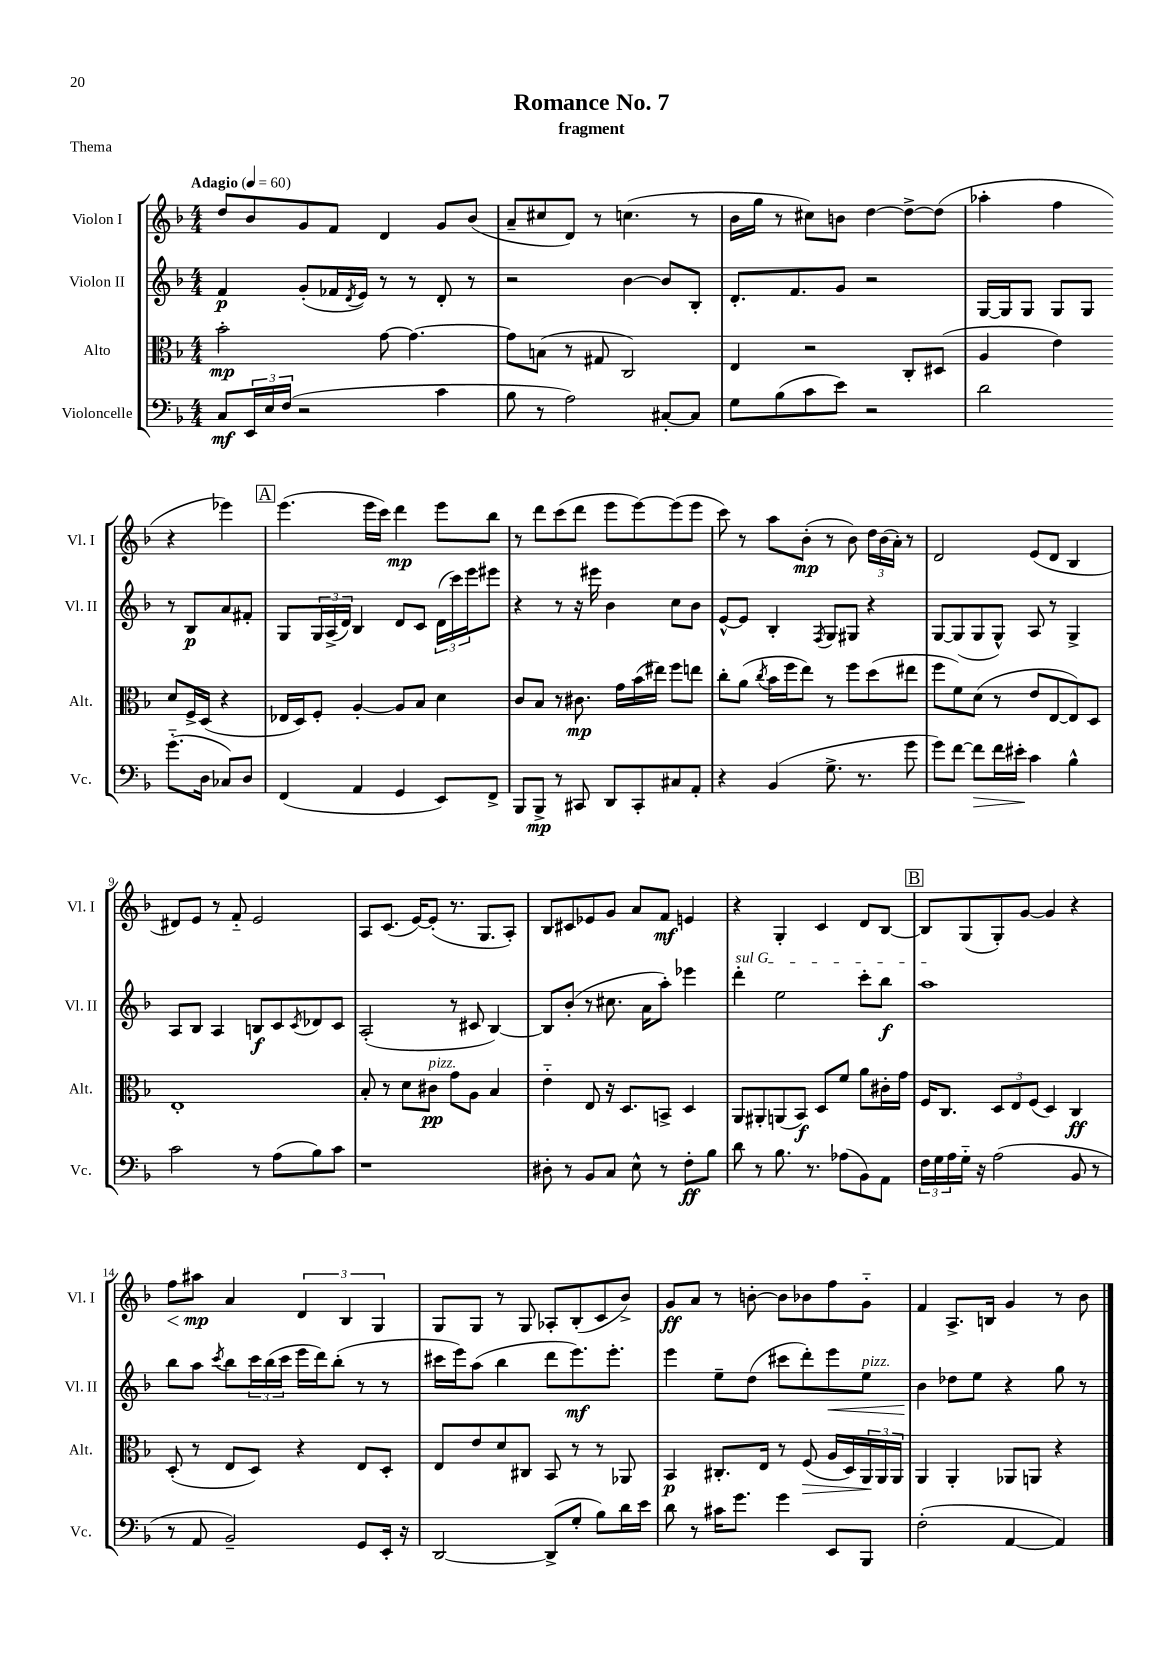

**kern	**dynam	**kern	**dynam	**kern	**dynam	**kern	**dynam
*part4	*part4	*part3	*part3	*part2	*part2	*part1	*part1
*staff4	*staff4	*staff3	*staff3	*staff2	*staff2	*staff1	*staff1
*I"Violoncelle	*	*I"Alto	*	*I"Violon II	*	*I"Violon I	*
*I'Vc.	*	*I'Alt.	*	*I'Vl. II	*	*I'Vl. I	*
*clefF4	*	*clefC3	*	*clefG2	*	*clefG2	*
*k[b-]	*	*k[b-]	*	*k[b-]	*	*k[b-]	*
*M4/4	*	*M4/4	*	*M4/4	*	*M4/4	*
*MM60	*	*MM60	*	*MM60	*	*MM60	*
=1	=1	=1	=1	=1	=1	=1	=1
!	!	!	!	!	!	!LO:TX:a:B:t=Adagio	!
8C/L	mf	2b-'\	mp	4f/	p	8dd/L	.
24EE/L	.	.	.	.	.	8b-/	.
24E/	.	.	.	.	.	.	.
(24F/JJ	.	.	.	.	.	.	.
2r	.	.	.	(8g'/L	.	8g/	.
.	.	.	.	16f-X/L	.	8f/J	.
.	.	.	.	8qd/	.	.	.
.	.	.	.	16e/JJ)	.	.	.
.	.	[8g\	.	8r	.	4d/	.
.	.	4.g\_	.	8r	.	.	.
4c\	.	.	.	8d'/	.	8g/L	.
.	.	.	.	8r	.	(8b-/J	.
=2	=2	=2	=2	=2	=2	=2	=2
8B-\	.	8g\L]	.	2r	.	8a~/L	.
8r	.	(8Bn\J	.	.	.	8cc#X/	.
2A\)	.	8r	.	.	.	8d/J)	.
.	.	8G#X/	.	.	.	8r	.
.	.	2C/)	.	[4b-\	.	(4.ccn\	.
[8C#X'/L	.	.	.	8b-/L]	.	.	.
8C#/J]	.	.	.	8B-'/J	.	8r	.
=3	=3	=3	=3	=3	=3	=3	=3
8G\L	.	4E/	.	8.d'/L	.	16b-\LL	.
.	.	.	.	.	.	16gg\JJ	.
(8B-\	.	.	.	.	.	8r	.
.	.	.	.	8.f/	.	.	.
8c\	.	2r	.	.	.	8cc#X\L)	.
8e\J)	.	.	.	8g/J	.	8bn\J	.
2r	.	.	.	2r	.	[4dd\	.
.	.	8C'/L	.	.	.	8dd^\L_	.
.	.	(8D#X/J	.	.	.	(8dd\J]	.
=4	=4	=4	=4	=4	=4	=4	=4
2d\	.	4A/	.	[16G/LL	.	4aa-X'\	.
.	.	.	.	16G/J]	.	.	.
.	.	.	.	8G/J	.	.	.
.	.	4e\)	.	8G/L	.	4ff\	.
.	.	.	.	8G/J	.	.	.
(8.g\L	.	8d/L	.	8r	.	4r	.
.	.	16F^/L	.	8B-/L	p	.	.
16D\Jk	.	(16D/JJ	.	.	.	.	.
8C-X/L)	.	4r	.	8a/	.	4eee-X\)	.
8D/J	.	.	.	8f#X'/J	.	.	.
!!LO:LB:g=z
!!LO:REH:place=s1:t=A
=5	=5	=5	=5	=5	=5	=5	=5
(4FF/	.	16E-X/LL	.	8G/L	.	(4.eee\	.
.	.	16D/J)	.	.	.	.	.
.	.	8F'/J	.	24G/L	.	.	.
.	.	.	.	(24A^/	.	.	.
.	.	.	.	24d/JJ)	.	.	.
4AA/	.	[4A'/	.	4B-/	.	.	.
.	.	.	.	.	.	16eee\LL	.
.	.	.	.	.	.	16ccc\JJ)	.
4GG/	.	8A/L]	.	8d/L	.	4ddd\	mp
.	.	8B-/J	.	8c/J	.	.	.
8EE/L)	.	4d\	.	(24d\LL	.	8eee\L	.
.	.	.	.	24ccc\)	.	.	.
.	.	.	.	24eee\J	.	.	.
8FF^/J	.	.	.	8eee#X\J	.	8bb-\J	.
=6	=6	=6	=6	=6	=6	=6	=6
8BBB-/L	.	8c/L	.	4r	.	8r	.
8BBB-^/J	mp	8B-/J	.	.	.	8ddd\L	.
8r	.	8r	.	8r	.	(8ccc\	.
8CC#X/	.	8.c#X\	mp	16r	.	8ddd\J	.
.	.	.	.	16eee#X\	.	.	.
8DD/L	.	.	.	4b-\	.	8eee\L	.
.	.	16g\LL	.	.	.	.	.
8CC#'/	.	(16b-\	.	.	.	[8eee\)	.
.	.	16ee#X\JJ)	.	.	.	.	.
8C#X/	.	8ff\L	.	8cc\L	.	(8eee\]	.
8AA'/J	.	8een\J	.	8b-\J	.	8eee\J	.
=7	=7	=7	=7	=7	=7	=7	=7
4r	.	8cc'\L	.	[8e^^/L	.	8ccc\)	.
.	.	(8a\J	.	8e/J]	.	8r	.
.	.	8qcc/	.	.	.	.	.
(4BB-/	.	16b-\LL	.	4B-'/	.	8aa\L	.
.	.	16ff\J	.	.	.	.	.
.	.	8ee\J)	.	.	.	(8b-'\J	mp
.	.	.	.	8qF/	.	.	.
8.G^\	.	8r	.	8G/L	.	8r	.
.	.	8ff\L	.	8G#X/J	.	8b-\)	.
8.r	.	.	.	.	.	.	.
.	.	(8dd\	.	4r	.	24dd\LL	.
.	.	.	.	.	.	(24b-\	.
.	.	.	.	.	.	24a'\JJ)	.
8g\	.	8ee#X\J	.	.	.	8r	.
=8	=8	=8	=8	=8	=8	=8	=8
8g\L)	.	8ff\L	.	[8G/L	.	2d/	.
[8f\J	.	8f\)	.	(8G/]	.	.	.
!	!LO:HP:b	!	!	!	!	!	!
8f\L]	>	(8d\J	.	8G/	.	.	.
16f\L	.	8r	.	8G^^/J)	.	.	.
16e#X'\JJ	.	.	.	.	.	.	.
4c\	]	8e/L	.	8A/	.	(8e/L	.
.	.	[8E/	.	8r	.	8d/J	.
4B-^^\	.	8E/])	.	4G^/	.	4B-/	.
.	.	8D/J	.	.	.	.	.
!!LO:LB:g=z
=9	=9	=9	=9	=9	=9	=9	=9
2c\	.	1E'	.	8A/L	.	8d#X/L)	.
.	.	.	.	8B-/J	.	8e/J	.
.	.	.	.	4A/	.	8r	.
.	.	.	.	.	.	8f/	.
8r	.	.	.	8Bn/L	f	2e/	.
(8A\L	.	.	.	8c/	.	.	.
.	.	.	.	8qc/	.	.	.
8B-\)	.	.	.	8d-X/	.	.	.
8c\J	.	.	.	8c/J	.	.	.
=10	=10	=10	=10	=10	=10	=10	=10
1r	.	8B-'/	.	(2A'/	.	8A/L	.
.	.	8r	.	.	.	(8.c/J	.
.	.	8d\L	.	.	.	.	.
.	.	.	.	.	.	[16e/KL)	.
!	!	!LO:TX:a:i:t=pizz.	!	!	!	!	!
.	.	8c#X\J	pp	.	.	(8e'/J]	.
.	.	8g\L	.	8r	.	8.r	.
.	.	8A\J	.	8c#X/	.	.	.
.	.	.	.	.	.	8.G/L	.
.	.	4B-/	.	[4B-/)	.	.	.
.	.	.	.	.	.	8A'/J)	.
=11	=11	=11	=11	=11	=11	=11	=11
8D#X'\	.	4e\	.	8B-/L]	.	8B-/L	.
8r	.	.	.	(8b-'/J	.	8c#X/	.
8BB-/L	.	8E/	.	8r	.	8e-X/	.
8C/J	.	16r	.	8.cc#X\	.	8g/J	.
.	.	8.D/L	.	.	.	.	.
8E^^\	.	.	.	.	.	8a/L	.
.	.	.	.	16a\KL	.	.	.
8r	.	8BBn^/J	.	8aa'\J)	.	8f/J	mf
8F'\L	ff	4D/	.	4eee-X\	.	4en/	.
8B-\J	.	.	.	.	.	.	.
=12	=12	=12	=12	=12	=12	=12	=12
!	!	!	!	!LO:TX:a:i:t=sul G	!	!	!
8d\	.	8AA/L	.	4ddd'\	.	4r	.
8r	.	8AA#X'/	.	.	.	.	.
8.B-\	.	(8AAn/	.	2ee\	.	4G'/	.
.	.	8BB-/J)	f	.	.	.	.
8.r	.	.	.	.	.	.	.
.	.	8D/L	.	.	.	4c/	.
(8A-X\L	.	8f/J	.	.	.	.	.
8BB-\)	.	8a\L	.	8ccc'\L	.	8d/L	.
8AA\J	.	16c#X'\L	.	8bb-\J	f	[8B-/J	.
.	.	16g\JJ	.	.	.	.	.
!!LO:REH:place=s1:t=B
=13	=13	=13	=13	=13	=13	=13	=13
24F\LL	.	16F/KL	.	1aa	.	8B-/L]	.
24G\	.	.	.	.	.	.	.
.	.	8.C/J	.	.	.	.	.
24A\	.	.	.	.	.	.	.
16G\JJ	.	.	.	.	.	(8G/	.
16r	.	.	.	.	.	.	.
(2A\	.	12D/L	.	.	.	8G'/)	.
.	.	12E/	.	.	.	.	.
.	.	.	.	.	.	[8g/J	.
.	.	(12F/J	.	.	.	.	.
.	.	4D/)	.	.	.	4g/]	.
8BB-/	.	4C/	ff	.	.	4r	.
8r	.	.	.	.	.	.	.
!!LO:LB:g=z
=14	=14	=14	=14	=14	=14	=14	=14
!	!	!	!	!	!	!	!LO:HP:b
8r	.	(8D'/	.	8bb-\L	.	8ff\L	<
8AA/	.	8r	.	8aa\J	.	8aa#X\J	mp
.	.	.	.	8qccc/	.	.	.
2BB-~/)	.	8E/L	.	8bb-\L	.	4a/	[
.	.	8D/J)	.	24ccc\L	.	.	.
.	.	.	.	(24bb-\	.	.	.
.	.	.	.	24ccc\JJ	.	.	.
.	.	4r	.	16eee\LL	.	6d/	.
.	.	.	.	16ddd\J)	.	.	.
.	.	.	.	(8bb-'\J	.	.	.
.	.	.	.	.	.	6B-/	.
8GG/L	.	8E/L	.	8r	.	.	.
.	.	.	.	.	.	6G/	.
16EE'/Jk	.	8D'/J	.	8r	.	.	.
16r	.	.	.	.	.	.	.
=15	=15	=15	=15	=15	=15	=15	=15
[2DD/	.	8E/L	.	16ccc#X\LL	.	8G/L	.
.	.	.	.	16eee\J)	.	.	.
.	.	8e/	.	(8aa\J	.	8G/J	.
.	.	8d/	.	4bb-\	.	8r	.
.	.	8C#X/J	.	.	.	8G/	.
(8DD^/L]	.	8BB-/	.	8ddd\L	.	8A-X'/L	.
8G'/J	.	8r	.	8.eee\)	mf	(8B-'/	.
8B-\L)	.	8r	.	.	.	8c/	.
.	.	.	.	8.eee'\J	.	.	.
16d\L	.	8AA-X/	.	.	.	8b-^/J)	.
16e\JJ	.	.	.	.	.	.	.
=16	=16	=16	=16	=16	=16	=16	=16
8d\	.	4BB-/	p	4eee\	.	8g/L	ff
8r	.	.	.	.	.	8a/J	.
16c#X\KL	.	8.C#X'/L	.	8ee~\L	.	8r	.
8.g\J	.	.	.	.	.	.	.
.	.	.	.	(8dd\J	.	[8bn'\	.
.	.	16E/Jk	.	.	.	.	.
4g\	.	8r	.	8ccc#X\L	.	8b\L]	.
!	!	!	!LO:HP:b	!	!	!	!
.	.	(8F/	>	8ddd'\)	.	8b-X\	.
!	!	!	!	!	!LO:HP:b	!	!
8EE/L	.	16A/LL	.	8eee\	<	8ff\	.
.	.	16D/)	.	.	.	.	.
!	!	!	!	!LO:TX:a:i:t=pizz.	!	!	!
8BBB-/J	.	24AA/	.	8ee\J	.	8g\J	.
.	.	24AA/	]	.	.	.	.
.	.	24AA/JJ	.	.	.	.	.
=17	=17	=17	=17	=17	=17	=17	=17
(2F'\	.	4AA/	.	4b-\	.	4f/	.
.	.	4AA'/	.	8dd-X\L	[	8.A^/L	.
.	.	.	.	8ee\J	.	.	.
.	.	.	.	.	.	16Bn/Jk	.
[4AA/	.	8AA-X/L	.	4r	.	4g/	.
.	.	8AAn/J	.	.	.	.	.
4AA/])	.	4r	.	8gg\	.	8r	.
.	.	.	.	8r	.	8b-\	.
==	==	==	==	==	==	==	==
*-	*-	*-	*-	*-	*-	*-	*-
